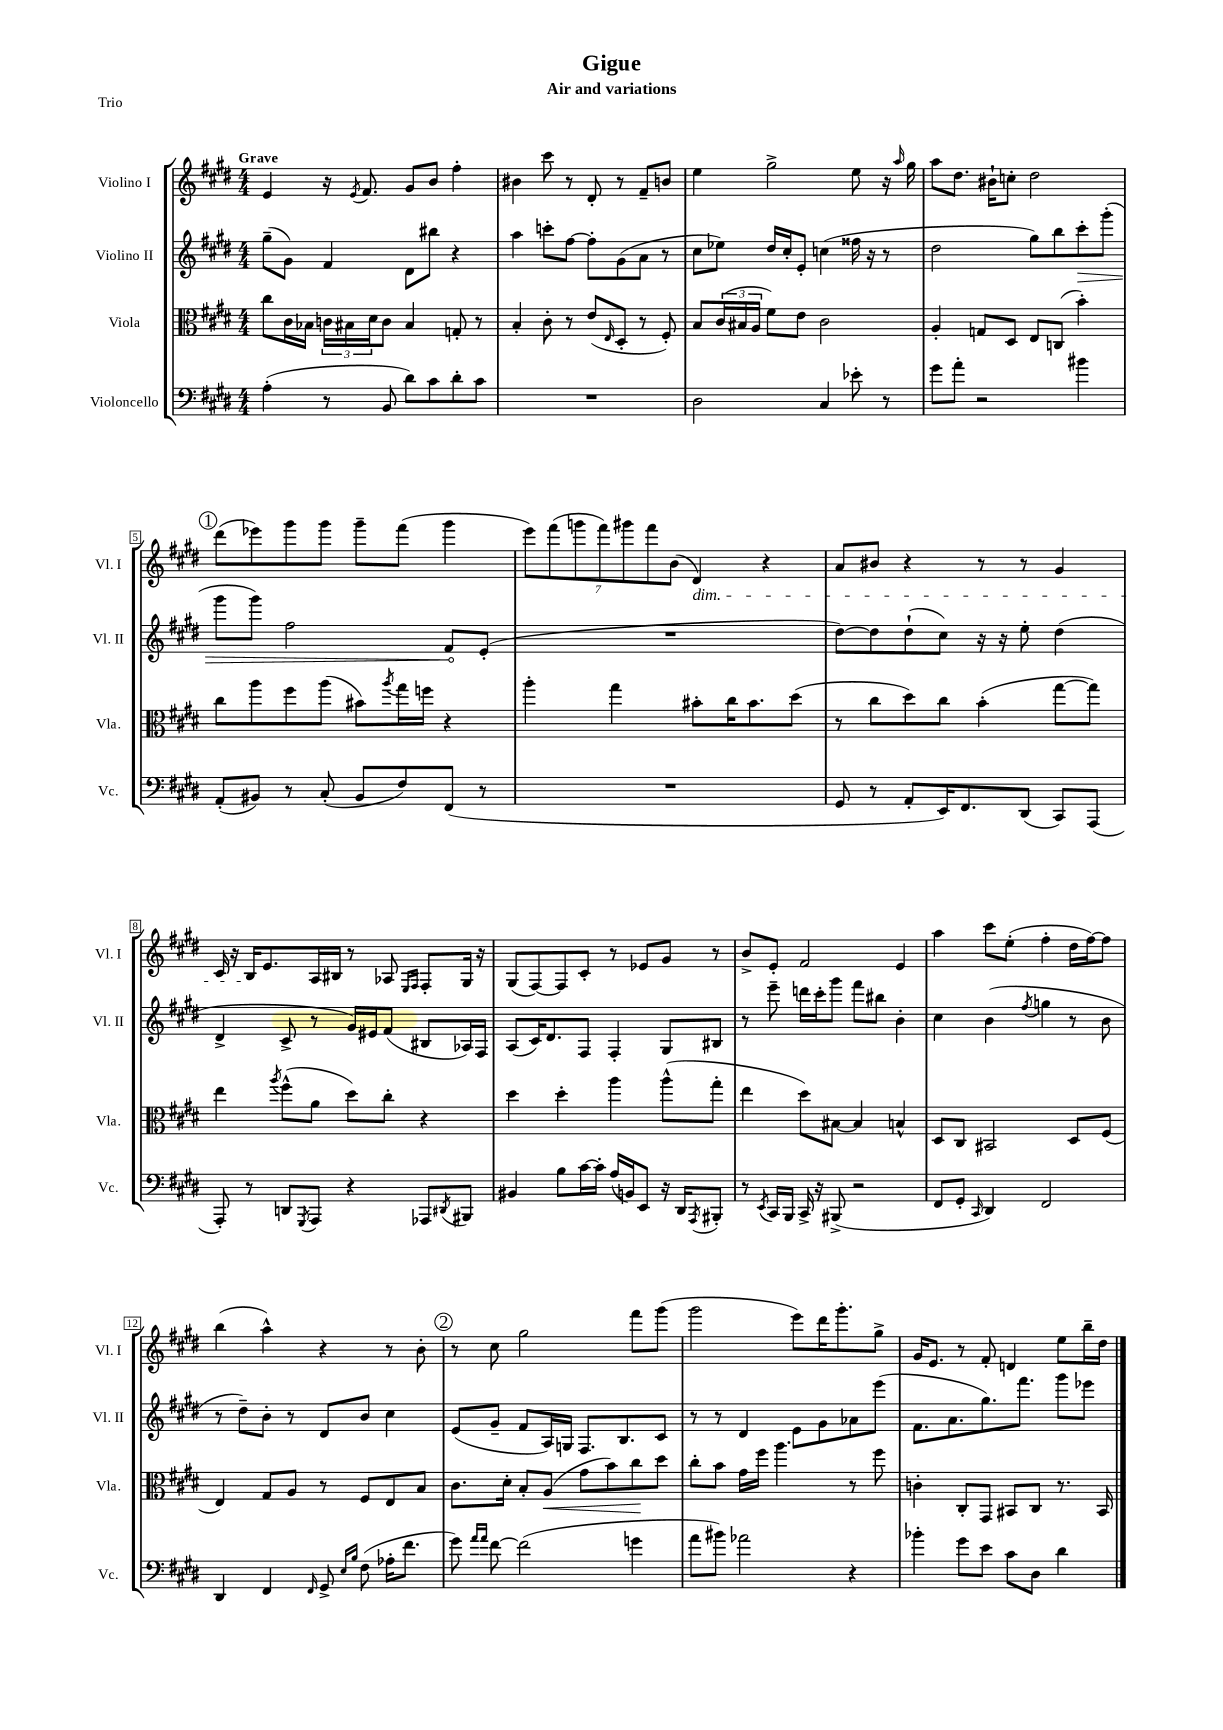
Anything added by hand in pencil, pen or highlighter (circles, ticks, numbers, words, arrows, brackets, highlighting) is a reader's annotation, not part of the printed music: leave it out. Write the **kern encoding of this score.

**kern	**kern	**kern	**kern
*staff4	*staff3	*staff2	*staff1
*clefF4	*clefC3	*clefG2	*clefG2
*k[f#c#g#d#]	*k[f#c#g#d#]	*k[f#c#g#d#]	*k[f#c#g#d#]
*M4/4	*M4/4	*M4/4	*M4/4
(4A'	8cc#	(8gg#~	4e
.	16c#	8g#)	.
.	16B-	.	.
8r	24c	4f#	16r
.	24B#	.	.
.	.	.	8qe
.	.	.	8.f#
.	24d#	.	.
8BB	8c	.	.
8d#)	4B#	8d#	8g#
8c#	.	8bb#	8b
8d#'	8G'	4r	4ff#'
8c#	8r	.	.
=	=	=	=
1r	4B'	4aa	4b#
.	8c#'	8ccc'	8ccc#
.	8r	[8ff#	8r
.	(8e	8ff#']	8d#'
.	16qqE	.	.
.	8D#'	(8g#	8r
.	8r	8a	8f#~
.	8F#')	8r	8b
=	=	=	=
2D#	8B	8cc#	4ee
.	(24c#	8ee-)	.
.	24B#	.	.
.	24A	.	.
.	8f#)	16dd#	2gg#^
.	.	16cc#'	.
.	8e	8e'	.
4C#	2c#	(4cc	.
8e-'	.	16ff##	8ee
.	.	16r	.
8r	.	8r	16r
.	.	.	16qqaa
.	.	.	16gg#
=	=	=	=
8g#	4A'	2dd#	8aa
8a'	.	.	8.dd#
2r	8G	.	.
.	.	.	16b#`
.	8D#	.	8cc'
.	8E	8gg#)	2dd#
.	(8C	8bb	.
4b#	4b')	8ccc#'	.
.	.	(8ggg#'	.
=	=	=	=
(8AA'	8cc#	8ggg#	(8ddd#
8BB#)	8aa	8ggg#)	8eee-)
8r	8ff#	2ff#	8ggg#
(8C#'	(8aa	.	8ggg#
8BB#	8b#)	.	8ggg#~
.	8qaa	.	.
8F#)	16gg#	.	(8fff#
.	16ff	.	.
(8FF#	4r	8f#	4ggg#
8r	.	(8e'	.
=	=	=	=
1r	4aa'	1r	14eee)
.	.	.	(14fff#
.	.	.	14ggg
.	.	.	14fff#)
.	4gg#	.	.
.	.	.	14ggg#
.	.	.	14fff#
.	.	.	(14b
.	8b#'	.	4d#)
.	16cc#	.	.
.	8.b#	.	.
.	.	.	4r
.	(8dd#	.	.
=	=	=	=
8GG#	8r	[8dd#)	8a
8r	8cc#	8dd#]	8b#
8AA'	8dd#)	(8dd#`	4r
16EE)	8cc#	8cc#)	.
8.FF#	.	.	.
.	(4b'	16r	8r
.	.	16r	.
(8DD#	.	8ee'	8r
8CC#)	[8gg#	(4dd#	4g#
(8AAA	8gg#])	.	.
=	=	=	=
8AAA')	4ee	4d#^	16c#
.	.	.	16r
8r	.	.	16B
.	.	.	8.e
.	8qaa	.	.
8DD	(8ff#^^	8c#^	.
8qGGG#	.	.	.
8AAA	8a	8r	16A
.	.	.	16B#
4r	8dd#)	16g#)	8r
.	.	16e#	.
.	8cc#'	(8f#	8A-
.	.	.	16qqE
.	.	.	16qqF#
8AAA-	4r	8B#	8F#'
8qDD#	.	.	.
8BBB#	.	16A-)	16G#
.	.	16F#	16r
=	=	=	=
4BB#	4dd#	(8A	(8G#
.	.	16c#)	[8F#)
.	.	8.d#	.
8B	4dd#'	.	8F#]
[16c#	.	8F#	8c#'
16c#']	.	.	.
(16A	4aa	4F#'	8r
16BB)	.	.	.
8EE	.	.	8e-
16r	(8aa^^	8G#	8g#
16DD#	.	.	.
8qAAA	.	.	.
8BBB#'	8gg#'	8B#	8r
=	=	=	=
8r	4ee	8r	8b^
8qEE	.	.	.
16CC#	.	8eee~	8e'
16BBB	.	.	.
16CC#^	8dd#)	16ddd	2f#
16r	.	16ccc#'	.
(8BBB#^	[8B#	8ggg#	.
2r	4B#]	8fff#	.
.	.	8bb#	.
.	4B^^	4b'	4e
=	=	=	=
8FF#	8D#	4cc#	4aa
8GG#'	8C#	.	.
16qqCC#	.	.	.
4DD#)	2BB#	(4b	8ccc#
.	.	.	(8ee'
.	.	8qff#	.
2FF#	.	4gg	4ff#'
.	8D#	8r	16dd#
.	.	.	[16ff#)
.	(8F#	8b	8ff#]
=	=	=	=
4DD#	4E)	8r	(4bb
.	.	8dd#~)	.
4FF#	8G#	8b'	4aa^^)
.	8A	8r	.
16qqFF#	.	.	.
8GG#^	8r	8d#	4r
16qqE	.	.	.
16qqB	.	.	.
(8F#	8F#	8b	.
16A-'	8E	4cc#	8r
8.f#	.	.	.
.	8B	.	8b'
=	=	=	=
8g#)	8.c#	(8e	8r
16qqa	.	.	.
16qqa	.	.	.
[8f#	.	8g#~	8cc#
.	16d#'	.	.
(2f#]	8B'	8f#	2gg#
.	(8A	16A)	.
.	.	16G	.
.	8g#	8.F#	.
.	8b)	.	.
.	.	8.B	.
4g	8cc#	.	8fff#
.	8dd#	8c#	(8ggg#
=	=	=	=
8a	8cc#'	8r	2ggg#
8b#)	8b	8r	.
2a-	16g#	4d#	.
.	16ff#	.	.
.	4.aa	.	.
.	.	8e	8eee)
.	.	8g#	16ddd#
.	.	.	8.ggg#'
4r	8r	8a-	.
.	8ff#	(8eee	8gg#^
=	=	=	=
4b-'	4c'	8.f#	16g#
.	.	.	8.e
.	.	8.a	.
8g#	8C#'	.	8r
8e	8GG#	8.gg#)	8f#'
8c#	8BB#	.	4d
.	.	8.fff#	.
8D#	8C#	.	.
4d#	8.r	8ggg#	8ee
.	.	8eee-	16bb~
.	16BB#	.	16dd#
==	==	==	==
*-	*-	*-	*-
